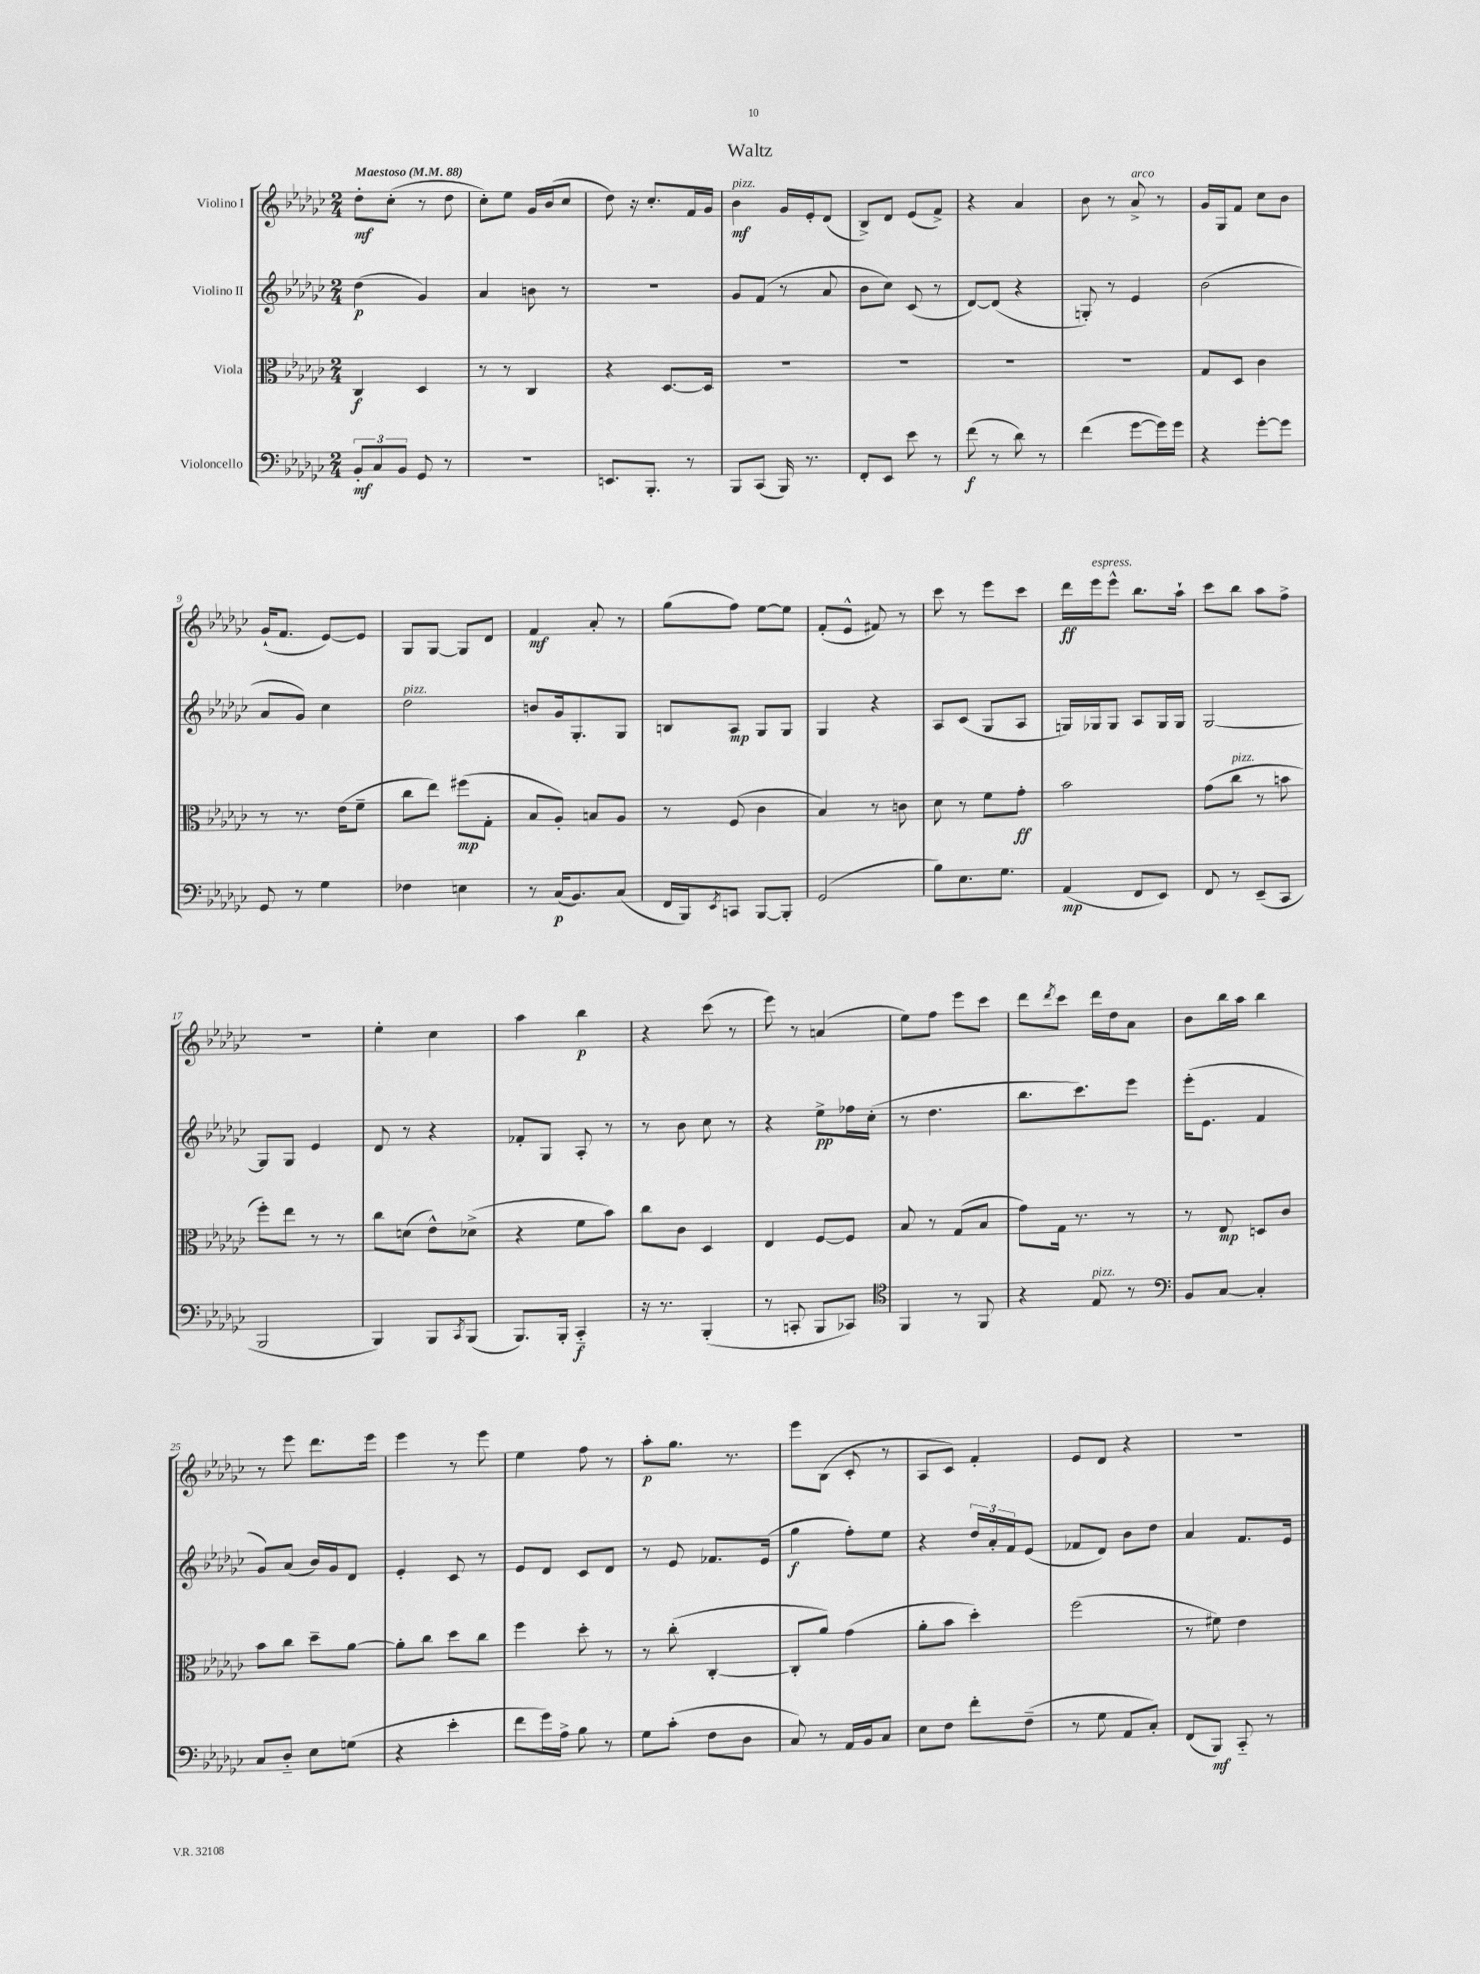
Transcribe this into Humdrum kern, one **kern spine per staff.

**kern	**kern	**kern	**kern
*staff4	*staff3	*staff2	*staff1
*clefF4	*clefC3	*clefG2	*clefG2
*k[b-e-a-d-g-c-]	*k[b-e-a-d-g-c-]	*k[b-e-a-d-g-c-]	*k[b-e-a-d-g-c-]
*M2/4	*M2/4	*M2/4	*M2/4
*MM88	*MM88	*MM88	*MM88
12BB-'	4C-	(4dd-	8dd-'
12C-	.	.	.
.	.	.	(8cc-'
12BB-	.	.	.
8GG-	4D-	4g-)	8r
8r	.	.	8dd-
=	=	=	=
2r	8r	4a-	8cc-')
.	8r	.	8ee-
.	4C-	8b	16g-
.	.	.	(16b-
.	.	8r	8cc-
=	=	=	=
8.EE	4r	2r	8dd-)
.	.	.	16r
8.BBB-'	.	.	8.cc-'
.	[8.D-	.	.
8r	.	.	16f
.	16D-]	.	16g-
=	=	=	=
8BBB-	2r	8g-	4b-
(8CC-	.	(8f	.
16BBB-)	.	8r	16g-
8.r	.	.	16e-'
.	.	8a-	(8d-
=	=	=	=
8FF'	2r	8b-	8B-^)
8EE-	.	8cc-)	8d-
8e-	.	(8c-	(8e-
8r	.	8r	8f^)
=	=	=	=
(8f	2r	[8d-)	4r
8r	.	(8d-]	.
8d-)	.	4r	4a-
8r	.	.	.
=	=	=	=
(4f	2r	8G')	8b-
.	.	8r	8r
[8g-	.	4e-	8a-^
16g-])	.	.	8r
16g-	.	.	.
=	=	=	=
4r	8G-	(2b-	16g-
.	.	.	16G-
.	8D-	.	8f
[8g-'	4c-	.	8cc-
8g-]	.	.	8b-
=	=	=	=
8GG-	8r	8a-	(16g-`
.	.	.	8.f
8r	8.r	8g-)	.
4G-	.	4cc-	[8e-)
.	(16e-	.	.
.	8f~	.	8e-]
=	=	=	=
4F-	8cc-	2dd-	8G-
.	8ee-)	.	[8G-
4E	(8ff#	.	8G-]
.	8G-'	.	8d-
=	=	=	=
8r	8B-	8b	4f
(16C-	8A-')	16g-	.
8.BB-)	.	8.G-'	.
.	8B	.	8a-'
(8C-	8A-	8G-	8r
=	=	=	=
16FF	8r	8B	(8gg-
16BBB-)	.	.	.
8qEE-	.	.	.
8CC	(8F	8A-	8ff)
[8BBB-	4c-	8G-	[8ee-
8BBB-']	.	8G-	8ee-]
=	=	=	=
(2GG-	4B-)	4G-	(8f'
.	.	.	8e-^^
.	8r	4r	8f#)
.	8c	.	8r
=	=	=	=
8B-)	8d-	8A-	8ccc-
8.E-	8r	(8c-	8r
.	8f	8G-	8eee-
8.G-	.	.	.
.	8g-'	8A-	8ccc-
=	=	=	=
(4AA-	2b-	16G)	16ddd-
.	.	16G-	16eee-
.	.	8G-	8eee-^^
8FF	.	8A-	8.bb-
8EE-)	.	16G-	.
.	.	16G-	16aa-`
=	=	=	=
8FF	(8g-	[2G-	8ccc-
8r	8cc-	.	8bb-
(8EE-~	8r	.	8aa-
8CC-	8b	.	8ff^
=	=	=	=
2BBB-	8ff')	8G-]	2r
.	8ee-	8G-	.
.	8r	4e-	.
.	8r	.	.
=	=	=	=
4BBB-)	8cc-	8d-	4ee-'
.	(8d	8r	.
8BBB-	8e-^^)	4r	4cc-
8qCC-	.	.	.
(8BBB-	(8d-^	.	.
=	=	=	=
8.BBB-)	4r	8f-'	4aa-
.	.	8G-	.
16BBB-'	.	.	.
4CC-'~	8f	8A-'	4bb-
.	8b-)	8r	.
=	=	=	=
16r	8cc-	8r	4r
8.r	.	.	.
.	8c-	8b-	.
(4BBB-'	4D-	8cc-	(8ccc-
.	.	8r	8r
=	=	=	=
8r	4E-	4r	8eee-)
8CC'	.	.	8r
8BBB-	[8F	8ee-^	(4a
8CC-)	8F]	16ff-	.
.	.	(16cc-'	.
=	=	=	=
*clefC4	*	*	*
4FF	8B-	8r	8ee-)
.	8r	4.dd-	8ff
8r	(8G-	.	8eee-
8FF	8B-	.	8ccc-
=	=	=	=
4r	8g-)	8.bb-	8ddd-
.	.	.	8qddd-
.	16G-	.	8ccc-
.	8.r	8.ccc-)	.
8E-	.	.	16ddd-
.	.	.	16dd-
8r	8r	8eee-	8a-
=	=	=	=
*clefF4	*	*	*
8BB-	8r	(16eee-'	8b-
.	.	8.e-	.
[8C-	8E-	.	16bb-
.	.	.	16aa-
4C-']	8D	4f	4bb-
.	8c-	.	.
=	=	=	=
8C-	8b-	8g-)	8r
8D-'~	8cc-	(8a-	8eee-
8E-	8dd-~	16b-)	8.ddd-
.	.	16g-	.
(8G	[8a-	8d-	.
.	.	.	16eee-
=	=	=	=
4r	8a-']	4e-'	4eee-
.	8cc-	.	.
4e-'	8dd-	8c-	8r
.	8cc-	8r	8eee-
=	=	=	=
8f	4ff	8e-	4ee-
16g-)	.	8d-	.
16A-^	.	.	.
8B-	8dd-'	8c-	8ff
8r	8r	8d-	8r
=	=	=	=
8G-	8r	8r	8aa-'
(8c-'	(8cc-'	8e-	8.gg-
8F	[4C-'	8.f-	.
.	.	.	8.r
8D-	.	.	.
.	.	(16e-	.
=	=	=	=
8C-)	8C-']	4gg-	8eee-
8r	8a-)	.	(8B-
16AA-	(4g-	8ff')	8c-'
16BB-	.	.	.
8C-	.	8ee-	8r
=	=	=	=
8E-	8a-'	4r	8A-
8F	8b-	.	8c-)
8f'	4dd-')	24dd-	4f'
.	.	24a-'	.
.	.	24f	.
(8F~	.	(8e-	.
=	=	=	=
8r	(2ff	8f-	8e-
8G-	.	8d-)	8d-
8AA-	.	8b-	4r
8C-')	.	8dd-	.
=	=	=	=
(8FF	8r	4a-	2r
8BBB-)	8f#)	.	.
8CC-'~	4e-	8.f	.
8r	.	.	.
.	.	16e-	.
==	==	==	==
*-	*-	*-	*-
